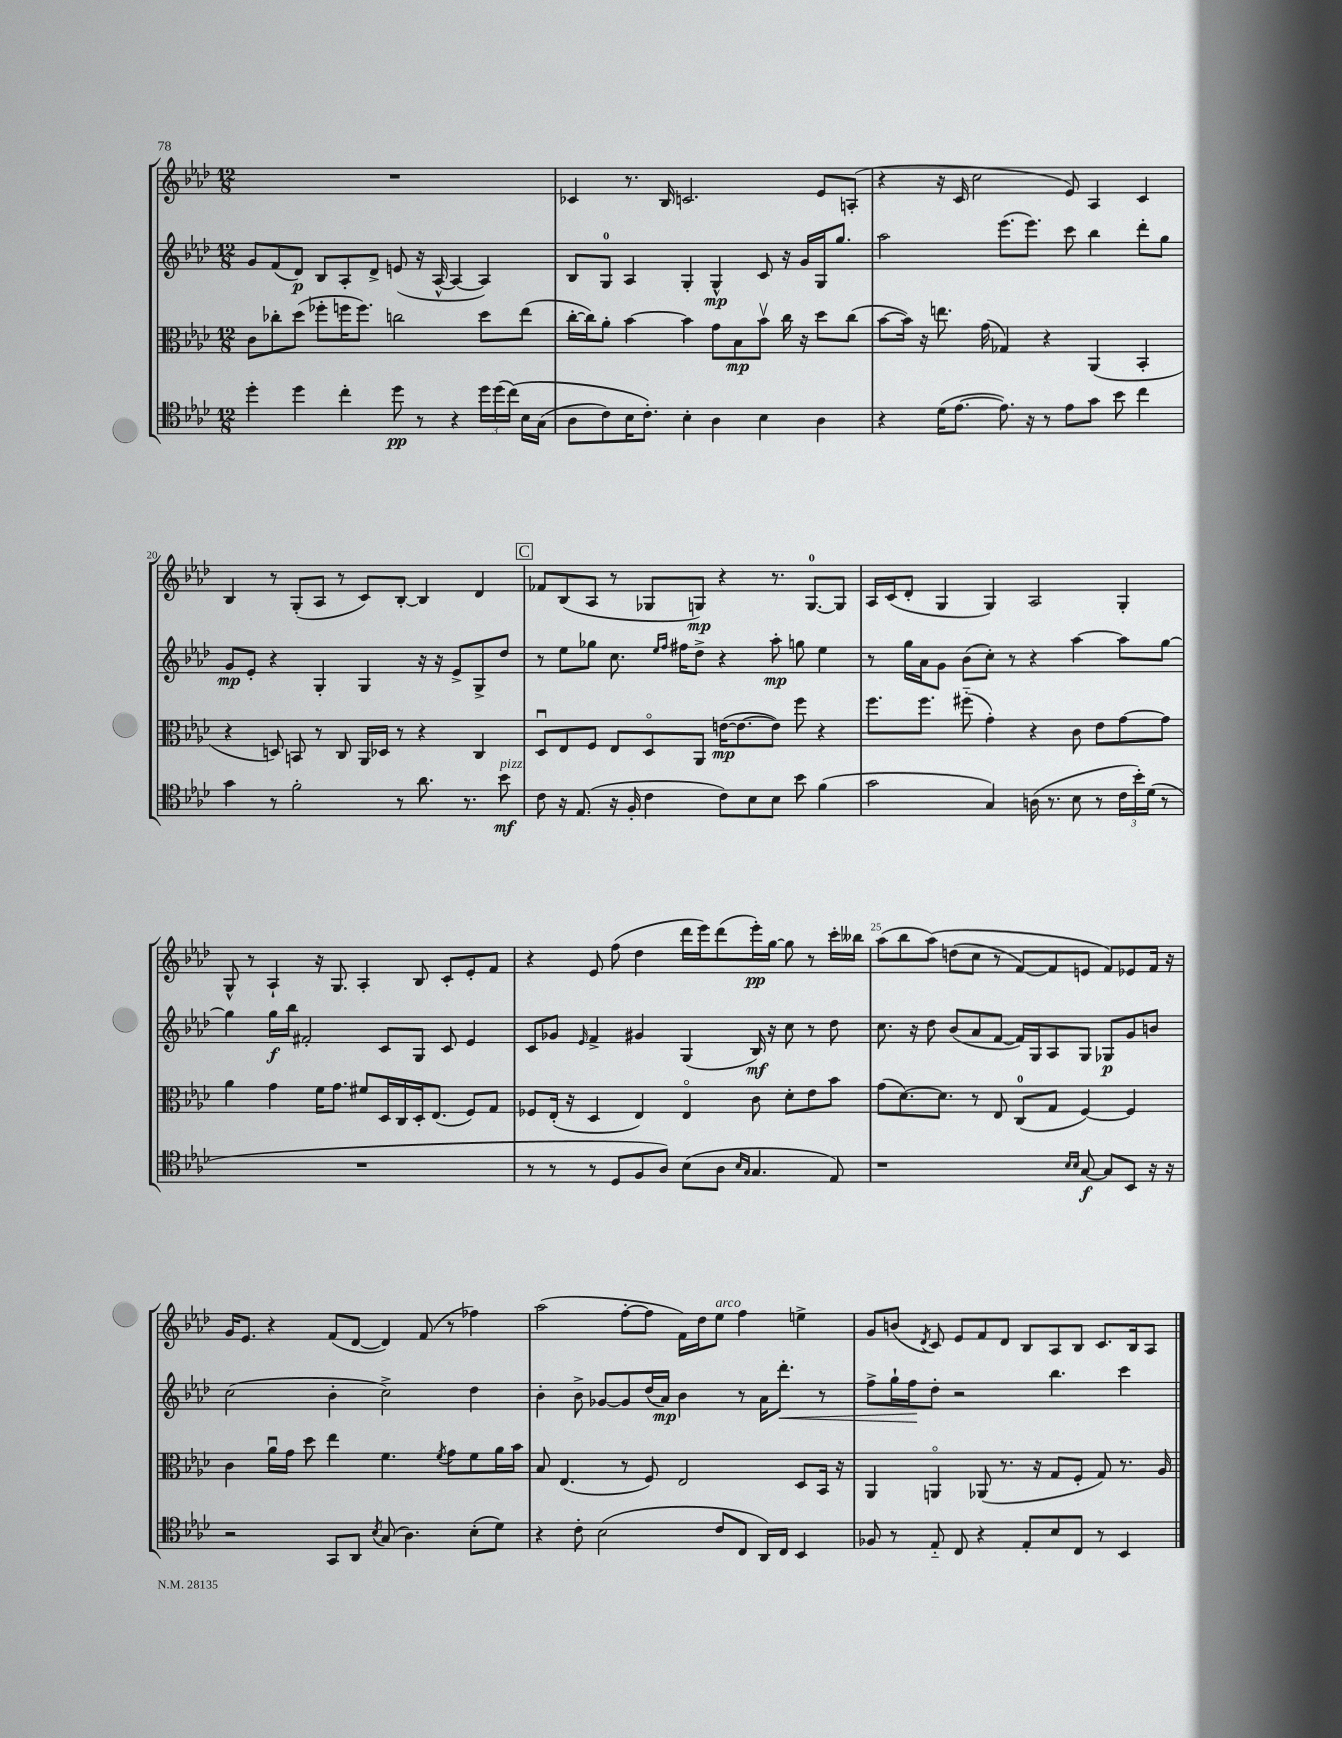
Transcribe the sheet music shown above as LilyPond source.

<<
\new StaffGroup <<
\new Staff = "s0" {
    \clef treble \key aes \major \numericTimeSignature \time 12/8
    \autoBeamOff R1. |
    ces'4 r8. bes16 c'2. ees'8[ a8]-.( |
    r4 r16 c'16 c''2 ees'8) aes4 c'4 |
    bes4 r8 g8[-.( aes8] r8 c'8[) bes8]~-. bes4 des'4 |
    \mark \markup { \box "C" } fes'8[ bes8( aes8] r8 ges8[ g8]\mp) r4 r8. g8.[-0~ g8] |
    aes16[ c'16( des'8]-. g4 g4) aes2 g4-. |
    g8-^ r8 aes4-! r16 g8. aes4-. bes8 c'8[-. ees'8-. f'8] |
    r4 ees'8 f''8( des''4 des'''16[ ees'''16) des'''8( ees'''16-.\pp) g''16]~ g''8 r8 c'''16[-. beses''16] |
    aes''8[( bes''8 aes''8])\( d''8[( c''8] r8 f'8[~) f'8 e'8] f'8[\) ees'8 f'16] r16 |
    g'16[ ees'8.] r4 f'8[( des'8]~ des'4) f'8( r8 fes''4) |
    aes''2( f''8[~-. f''8] f'16[) des''16 ees''8]^\markup { \italic "arco" } f''4 e''4-> |
    g'8[ b'8]( \acciaccatura { des'8 } c'8) ees'8[ f'8 des'8] bes8[ aes8 bes8] c'8.[ bes16 aes8] \bar "|." |
}
\new Staff = "s1" {
    \clef treble \key aes \major \numericTimeSignature \time 12/8
    \autoBeamOff g'8[ f'8( des'8]\p) bes8[ aes8-. des'8]-> e'8( r16 aes16~-^ aes4~ aes4) |
    bes8[ g8]-0 aes4 g4-. g4-^\mp c'8 r16 g'16[ g16 g''8.] |
    aes''2 ees'''8.[( ees'''8.]) c'''8 bes''4 des'''8[-. g''8] |
    g'8[\mp ees'8]-. r4 g4-. g4 r16 r16 ees'8[-> g8-> des''8] |
    \mark \markup { \box "C" } r8 ees''8[ ges''8] c''8. \grace { ees''16[ f''16] } fis''16[ des''8]-> r4 aes''8-.\mp g''8 ees''4 |
    r8 g''16[ aes'16 g'8] bes'8[( c''8]-.) r8 r4 aes''4~ aes''8[ g''8]~ |
    g''4 g''16[\f bes''16] fis'2-. c'8[ g8] c'8 ees'4 |
    c'8[ ges'8] \grace { ees'16 } f'4-> gis'4 g4( bes16\mf) r16 c''8 r8 des''8 |
    c''8. r16 des''8 bes'8[( aes'8 f'8]~ f'16[) g16 aes8 g8] ges8[\p g'8 b'8] |
    c''2( bes'4-. c''2->) des''4 |
    bes'4-. bes'8-> ges'8[~ ges'8 des''16( aes'16]\mp) bes'4 r8 aes'16[ des'''8.]-.\< r8 |
    f''8[-> g''16-! f''16\! des''8]-. r2 bes''4. c'''4 \bar "|." |
}
\new Staff = "s2" {
    \clef alto \key aes \major \numericTimeSignature \time 12/8
    \autoBeamOff c'8[ ces''8-. des''8]( fes''8[-. f''16 f''8.]) c''2 des''8[ ees''8]( |
    c''16[~-. c''16) aes'8]-. bes'4~ bes'4 g'8[ bes8\mp bes'8]\upbow c''16 r16 des''8[ c''8]( |
    bes'8[~ bes'16]) r16 e''8. g'16( ges4) r4 aes,4( bes,4-. |
    r4 d8) b,8 r8 c8 aes,16[ des16] r8 r4 c4 |
    \mark \markup { \box "C" } des8[\downbow ees8 f8] ees8[ des8\flageolet aes,8] e'16[~\mp( e'8.~ e'8]) f''8 r4 |
    f''8.[ f''8.] fis''8-_( g'4-.) r4 c'8 ees'8[ g'8~ g'8] |
    aes'4 g'4 f'16[ g'8.] fis'8[ des16 c16 des16-. ees8.]( f8[) g8] |
    fes8[ ees16]-.( r16 des4 ees4) ees4\flageolet c'8 des'8[-. ees'8 bes'8] |
    g'8[( des'8.~) des'8.] r8 ees8 c8[-0( g8] f4~) f4 |
    c'4 aes'16[\downbow g'16] des''8 ees''4 f'4. \acciaccatura { f'8 } g'8[ f'8 aes'16 bes'16] |
    bes8 ees4.( r8 f8) ees2 des8[ bes,16] r16 |
    aes,4 a,4\flageolet aes,8( r8. r16 g8[ f8]-. g8) r8. aes16 \bar "|." |
}
\new Staff = "s3" {
    \clef tenor \key aes \major \numericTimeSignature \time 12/8
    \autoBeamOff des''4-. des''4 c''4-. des''8\pp r8 r4 \tuplet 3/2 { des''16[ des''16( c''16])\( } bes16[ g16]( |
    aes8[ c'8) bes16 c'8.]-.\) bes4-. aes4 bes4 aes4 |
    r4 des'16[( ees'8.]~ ees'8.) r16 r8 ees'8[ g'8] bes'8 c''4 |
    g'4 r8 f'2-. r8 aes'8. r8. bes'8\mf^\markup { \italic "pizz." } |
    \mark \markup { \box "C" } c'8 r16 ees8.( r16 f16-. c'4 c'8[) bes8 bes8] bes'8 f'4( |
    g'2 g4) a16( r8. bes8 r8 \tuplet 3/2 { c'16[ bes'16-.) des'16]( } r8 |
    R1. |
    r8 r8 r8 des8[ f8 aes8]) bes8[( aes8] \grace { bes16[ g16] } g4. ees8) |
    r1 \grace { bes16[ bes16] } g8~\f g8[ bes,8] r16 r16 |
    r2 g,8[ aes,8] \acciaccatura { bes8 } g8( aes4.) bes8[-.( des'8]) |
    r4 c'8-. bes2( c'8[ c8] aes,16[) c16] bes,4 |
    fes8 r8 ees8-_ c8 r4 ees8[-. bes8 c8] r8 bes,4 \bar "|." |
}
>>
>>
\layout { \context { \Score currentBarNumber = #17 \override BarNumber.break-visibility = ##(#f #t #t) barNumberVisibility = #(every-nth-bar-number-visible 5) } }
